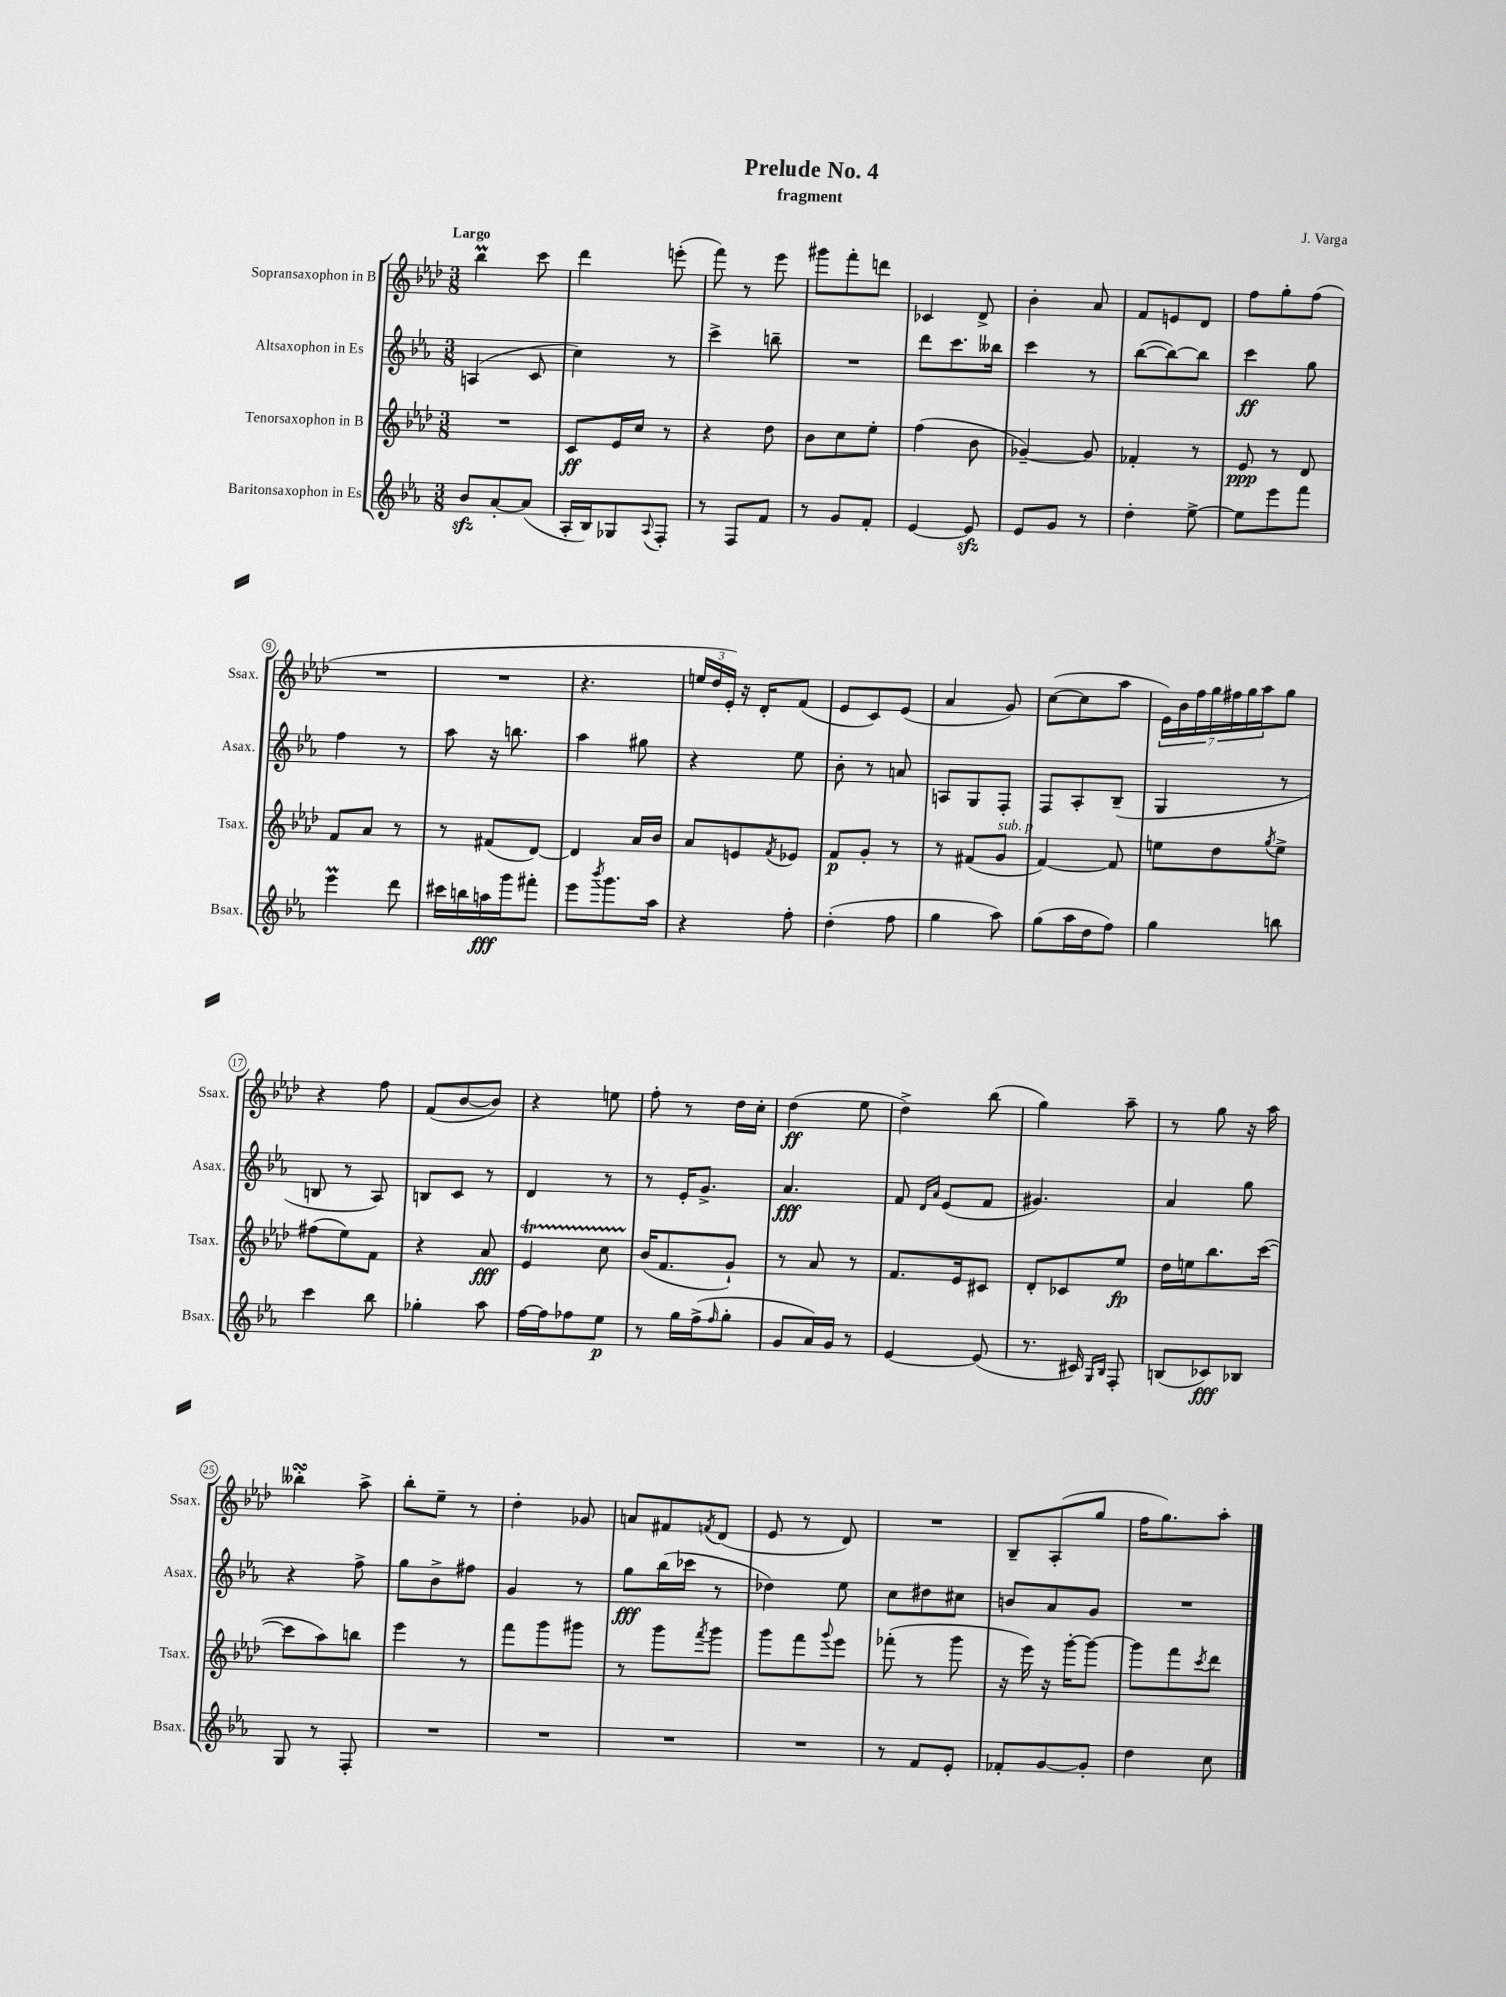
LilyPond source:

\header { title = "Prelude No. 4" composer = "J. Varga" subtitle = "fragment" }
<<
\new StaffGroup <<
\new Staff = "s0" \with { instrumentName = "Sopransaxophon in B" shortInstrumentName = "Ssax." } {
    \clef treble \key aes \major \numericTimeSignature \time 3/8 \tempo "Largo"
    bes''4\prall c'''8 |
    des'''4 e'''8-.( |
    f'''8) r8 ees'''8 |
    gis'''8 f'''8-. d'''8 |
    ces'4 des'8-> |
    bes'4-. aes'8 |
    f'8 e'8 des'8 |
    f''8 g''8-. f''8( |
    R4. |
    R4. |
    r4. |
    \tuplet 3/2 { e''16 des''16 ees'16-.) } r16 des'16-. f'8( |
    ees'8 c'8) ees'8( |
    aes'4 g'8) |
    c''8~( c''8 aes''8 |
    \tuplet 7/4 { ees'16) bes'16 f''16 g''16 fis''16 g''16 aes''16 } g''8 |
    r4 f''8 |
    f'8( bes'8~ bes'8) |
    r4 e''8 |
    f''8-. r8 des''16 c''16-. |
    des''4\ff( ees''8 |
    des''4->) bes''8( |
    g''4) aes''8-- |
    r8 g''8 r16 aes''16 |
    beses''4-.\turn aes''8-> |
    bes''8-. ees''8-- r8 |
    des''4-. ges'8 |
    a'8 fis'8 \acciaccatura { f'8 } des'8( |
    ees'8 r8 des'8) |
    R4. |
    bes8-- aes8-.( g''8 |
    f''16 g''8.) aes''8-. \bar "|." |
}
\new Staff = "s1" \with { instrumentName = "Altsaxophon in Es" shortInstrumentName = "Asax." } {
    \clef treble \key ees \major \numericTimeSignature \time 3/8
    a4( c'8 |
    c''4) r8 |
    c'''4-> b''8-- |
    R4. |
    d'''8 c'''8. beses''16 |
    c'''4 r8 |
    bes''8~( bes''8~) bes''8 |
    c'''4\ff g''8 |
    f''4 r8 |
    aes''8 r16 b''8. |
    aes''4 gis''8 |
    r4 ees''8 |
    bes'8-. r8 a'8 |
    a8 g8 f8-. |
    f8 aes8-. bes8--( |
    g4 r8 |
    b8 r8 aes8) |
    b8 c'8 r8 |
    d'4 r8 |
    r8 ees'16-. g'8.-> |
    aes'4.\fff |
    f'8 \grace { d'16 aes'16 } ees'8( f'8 |
    gis'4.) |
    aes'4 g''8 |
    r4 f''8-> |
    g''8 bes'8-> fis''8 |
    g'4 r8 |
    g''8\fff bes''16( ces'''16 r8 |
    des''4) ees''8 |
    c''8 dis''8 cis''8 |
    b'8 aes'8 g'8 |
    R4. \bar "|." |
}
\new Staff = "s2" \with { instrumentName = "Tenorsaxophon in B" shortInstrumentName = "Tsax." } {
    \clef treble \key aes \major \numericTimeSignature \time 3/8
    R4. |
    c'8\ff ees'16 c''16 r8 |
    r4 des''8 |
    bes'8 c''8 ees''8-. |
    f''4( bes'8 |
    ges'4~--) ges'8 |
    fes'4-. r8 |
    ees'8\ppp r8 des'8 |
    f'8 aes'8 r8 |
    r8 fis'8( des'8~) |
    des'4 aes'16 bes'16 |
    aes'8 e'8 \acciaccatura { f'8 } ees'8 |
    f'8\p g'8-. r8 |
    r8 fis'8( g'8^\markup { \italic "sub. p" } |
    f'4~) f'8 |
    e''8 des''8 \acciaccatura { g''8 } e''8-> |
    fis''8( ees''8) f'8 |
    r4 aes'8\fff |
    ees'4\startTrillSpan c''8 |
    bes'16\stopTrillSpan( f'8. g'8-!) |
    r8 aes'8 r8 |
    f'8. ees'16 cis'8 |
    des'8-. ces'8 ees''8\fp |
    des''16 e''16 bes''8. c'''16~( |
    c'''8 aes''8) b''8 |
    ees'''4 r8 |
    f'''8 g'''8 gis'''8 |
    r8 g'''8 \acciaccatura { f'''8 } g'''8 |
    g'''8 f'''8 \appoggiatura { g'''8 } ees'''8 |
    fes'''8-.( r8 g'''8 |
    r16 ees'''16) r16 g'''16~-. g'''8~ |
    g'''8 f'''8 \acciaccatura { c'''8 } des'''8 \bar "|." |
}
\new Staff = "s3" \with { instrumentName = "Baritonsaxophon in Es" shortInstrumentName = "Bsax." } {
    \clef treble \key ees \major \numericTimeSignature \time 3/8
    bes'8\sfz aes'8~-. aes'8( |
    aes16-. bes16) ges8 \appoggiatura { aes8 } f8-. |
    r8 f8 f'8 |
    r8 g'8 f'8-. |
    ees'4~ ees'8\sfz |
    ees'8 g'8 r8 |
    d''4-. ees''8~-> |
    ees''8 ees'''8 f'''8 |
    ees'''4\prall d'''8 |
    cis'''16 b''16 a''16\fff g'''16 fis'''8-. |
    ees'''8 \acciaccatura { bes'''8 } g'''8. aes''16 |
    r4 f''8-. |
    d''4-.( f''8 |
    g''4 aes''8) |
    g''8( aes''16 d''16 f''8) |
    g''4 b''8 |
    c'''4 bes''8 |
    ges''4-. aes''8 |
    f''16~ f''16 fes''8 ees''8\p |
    r8 g''16 f''16->( \grace { f''16 } g''8-. |
    g'8 aes'16) g'16 r8 |
    ees'4~ ees'8( |
    r8. cis'16) \grace { g16 bes16 } f8-. |
    b8( ces'8\fff) bes8 |
    g8 r8 f8-. |
    R4. |
    R4. |
    R4. |
    R4. |
    r8 f'8 ees'8-. |
    fes'8-. g'8~ g'8-. |
    d''4 c''8 \bar "|." |
}
>>
>>
\layout { \context { \Score \override BarNumber.stencil = #(make-stencil-circler 0.1 0.3 ly:text-interface::print) } }
